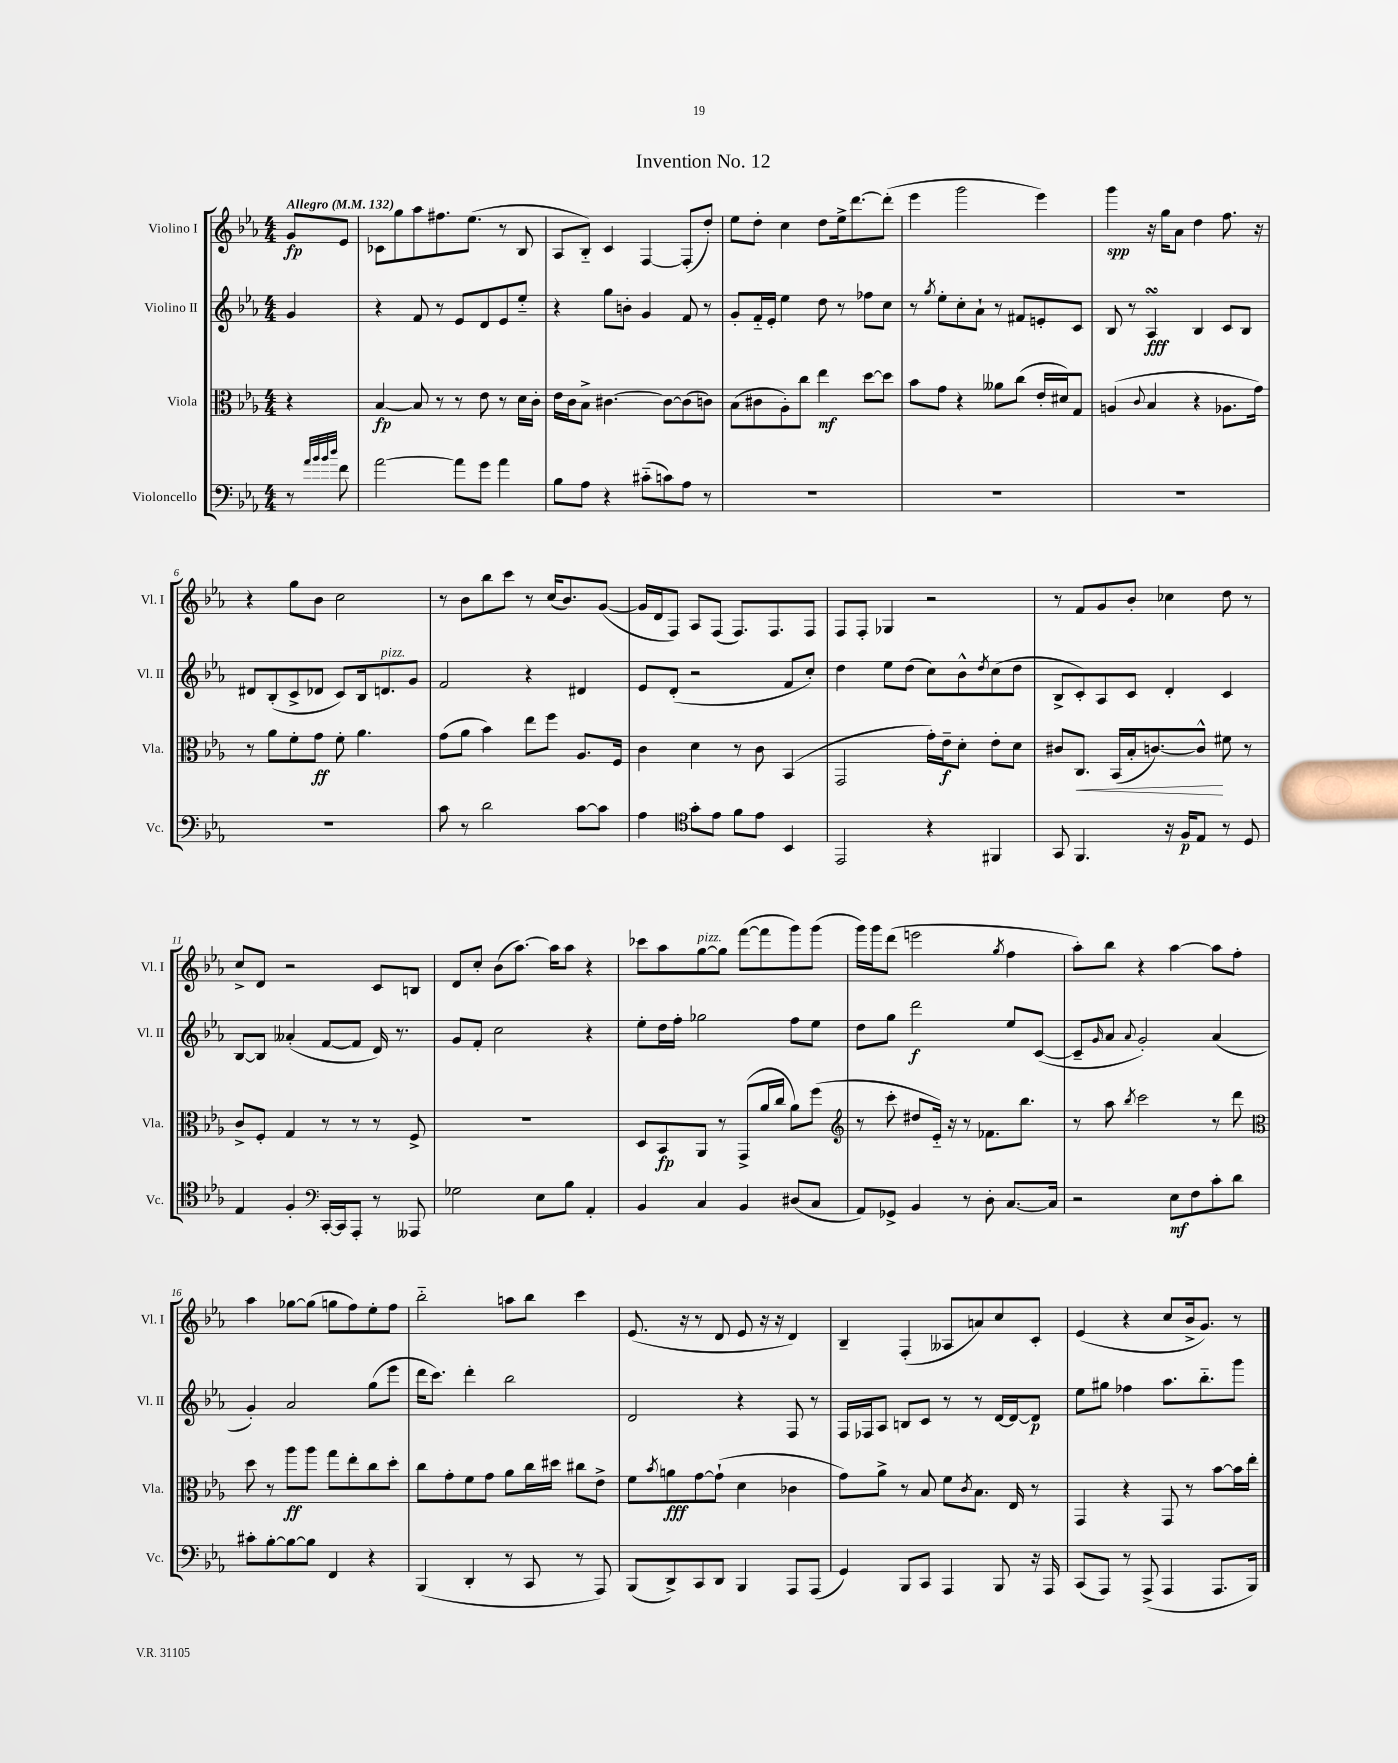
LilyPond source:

\header { title = "Invention No. 12" }
<<
\new StaffGroup <<
\new Staff = "s0" \with { instrumentName = "Violino I" shortInstrumentName = "Vl. I" } {
    \clef treble \key ees \major \numericTimeSignature \time 4/4 \partial 4 \tempo "Allegro" 4 = 132
    g'8\fp ees'8 |
    ces'8 g''8 aes''8 fis''8. ees''8.( r8 bes8 |
    aes8 bes8-_) c'4 f4~ f8-.( d''8-.) |
    ees''8 d''8-. c''4 d''8 ees''16-> d'''8.~ d'''8-.( |
    ees'''4 g'''2 ees'''4) |
    g'''4\spp r16 g''16 aes'8 d''4 f''8. r16 |
    r4 g''8 bes'8 c''2 |
    r8 bes'8 bes''8 c'''8 r8 c''16( bes'8.) g'8~( |
    g'16 d'16 f8) aes8 f8( f8.) f8. f8 |
    f8 f8-. ges4 r2 |
    r8 f'8 g'8 bes'8-. ces''4 d''8 r8 |
    c''8-> d'8 r2 c'8 b8 |
    d'8 c''8-. bes'8( aes''8.~) aes''16 aes''8 r4 |
    ces'''8 aes''8 g''8~^\markup { \italic "pizz." } g''8 f'''8~( f'''8 g'''8) g'''8( |
    g'''16) g'''16 d'''8( e'''2 \acciaccatura { g''8 } f''4 |
    aes''8-.) bes''8 r4 aes''4~ aes''8 f''8-. |
    aes''4 ges''8~ ges''8( g''8 f''8) ees''8-. f''8 |
    bes''2-_ a''8 bes''8 c'''4 |
    ees'8.( r16 r8 d'8 ees'8 r16 r16 d'4) |
    bes4-- f4-.( aeses8 a'8) c''8 c'8-. |
    ees'4( r4 c''8 bes'16-> g'8.) r8 \bar "|." |
}
\new Staff = "s1" \with { instrumentName = "Violino II" shortInstrumentName = "Vl. II" } {
    \clef treble \key ees \major \numericTimeSignature \time 4/4 \partial 4
    g'4 |
    r4 f'8 r8 ees'8 d'8 ees'8 ees''8-_ |
    r4 g''8 b'8-. g'4 f'8 r8 |
    g'8-. f'16-_ ees'16-. ees''4 d''8 r8 fes''8 c''8 |
    r8 \acciaccatura { g''8 } ees''8-. c''8-. aes'8-! r8 fis'8 e'8-. c'8 |
    bes8 r8 aes4\turn\fff bes4 c'8 bes8 |
    dis'8 bes8-.( c'8-> des'8 c'8) bes16 d'8.^\markup { \italic "pizz." } g'8 |
    f'2 r4 dis'4 |
    ees'8 d'8-.( r2 f'8 c''8-.) |
    d''4 ees''8 d''8( c''8) bes'8-^ \acciaccatura { d''8 } c''8( d''8 |
    bes8-> c'8-.) aes8 c'8 d'4-. c'4 |
    bes8~ bes8 aeses'4-.( f'8~ f'8 d'16) r8. |
    g'8 f'8-. c''2 r4 |
    ees''8-. d''16 f''16-. ges''2 f''8 ees''8 |
    d''8 g''8 d'''2\f ees''8 c'8~( |
    c'8-- \grace { g'16 } aes'8 \appoggiatura { aes'8 } g'2-.) aes'4( |
    g'4-.) aes'2 g''8( ees'''8 |
    d'''16 c'''8.) d'''4-. bes''2 |
    d'2 r4 f8 r8 |
    f16 fes16 aes8 b8 c'8 r8 r8 d'16~ d'16~ d'8\p |
    ees''8 gis''8 fes''4 aes''8. bes''8.-_ g'''8 \bar "|." |
}
\new Staff = "s2" \with { instrumentName = "Viola" shortInstrumentName = "Vla." } {
    \clef alto \key ees \major \numericTimeSignature \time 4/4 \partial 4
    r4 |
    bes4~\fp bes8 r8 r8 ees'8 r8 d'16 c'16-. |
    ees'16 c'16 bes8-> cis'4.~ cis'8~ cis'8( c'8) |
    bes8( cis'8 aes8-.) c''8 ees''4\mf d''8~ d''8 |
    bes'8 g'8 r4 aeses'8 c''8( ees'16-. dis'16) g8 |
    a4( \appoggiatura { c'8 } bes4 r4 aes8. g'16) |
    r8 aes'8 f'8-. g'8\ff f'8-. aes'4. |
    g'8( aes'8 bes'4) ees''8 f''8 aes8. f16 |
    c'4 d'4 r8 c'8 bes,4( |
    g,2 g'16-.) ees'16--\f d'8-. ees'8-. d'8 |
    cis'8 c8.\< bes,16( bes16-. c'8.~) c'8-^\! fis'8 r8 |
    c'8-> f8-. g4 r8 r8 r8 f8-> |
    R1 |
    d8 bes,8\fp aes,8 r8 g,8->( aes'16 c''16 aes'8) f''8( |
    \clef treble r8 c'''8-. dis''8 ees'16-_) r16 r8 fes'8. bes''8. |
    r8 aes''8 \acciaccatura { bes''8 } c'''2 r8 d'''8 |
    \clef alto d''8 r8 aes''8\ff aes''8 g''8 ees''8-. c''8 d''8-. |
    c''8 g'8-. f'8 g'8 aes'8 c''16 dis''16 cis''8 ees'8-> |
    f'8 \acciaccatura { bes'8 } a'8\fff g'8~ g'8-!( d'4 ces'4 |
    g'8) aes'8-> r8 bes8 f'8 \acciaccatura { c'8 } bes8. ees16 r8 |
    g,4 r4 g,8 r8 bes'8~ bes'16 ees''16-. \bar "|." |
}
\new Staff = "s3" \with { instrumentName = "Violoncello" shortInstrumentName = "Vc." } {
    \clef bass \key ees \major \numericTimeSignature \time 4/4 \partial 4
    r8 \grace { aes'32 bes'32 bes'32 d''32 } f'8 |
    aes'2~ aes'8 g'8 aes'4 |
    bes8 aes8 r4 cis'8-_( c'8) aes8 r8 |
    R1 |
    R1 |
    R1 |
    R1 |
    c'8 r8 d'2 c'8~ c'8 |
    aes4 \clef tenor g'8-. ees'8 f'8 ees'8 bes,4 |
    ees,2 r4 fis,4 |
    g,8 f,4. r16 f16\p ees8 r8 d8 |
    ees4 f4-. \clef bass c,16~-. c,16 aes,,8-. r8 aeses,,8 |
    ges2 ees8 bes8 aes,4-. |
    bes,4 c4 bes,4 dis8( c8 |
    aes,8) ges,8-> bes,4 r8 d8-. c8.~ c16 |
    r2 ees8\mf f8 c'8-. d'8 |
    cis'8-. bes8~-. bes8~ bes8 f,4 r4 |
    bes,,4( d,4-. r8 c,8 r8 aes,,8) |
    bes,,8( d,8->) c,8 d,8 bes,,4 aes,,8 aes,,8( |
    g,4) bes,,8 c,8 aes,,4 bes,,8 r16 aes,,16 |
    c,8( aes,,8) r8 aes,,8->( aes,,4 aes,,8. bes,,16) \bar "|." |
}
>>
>>
